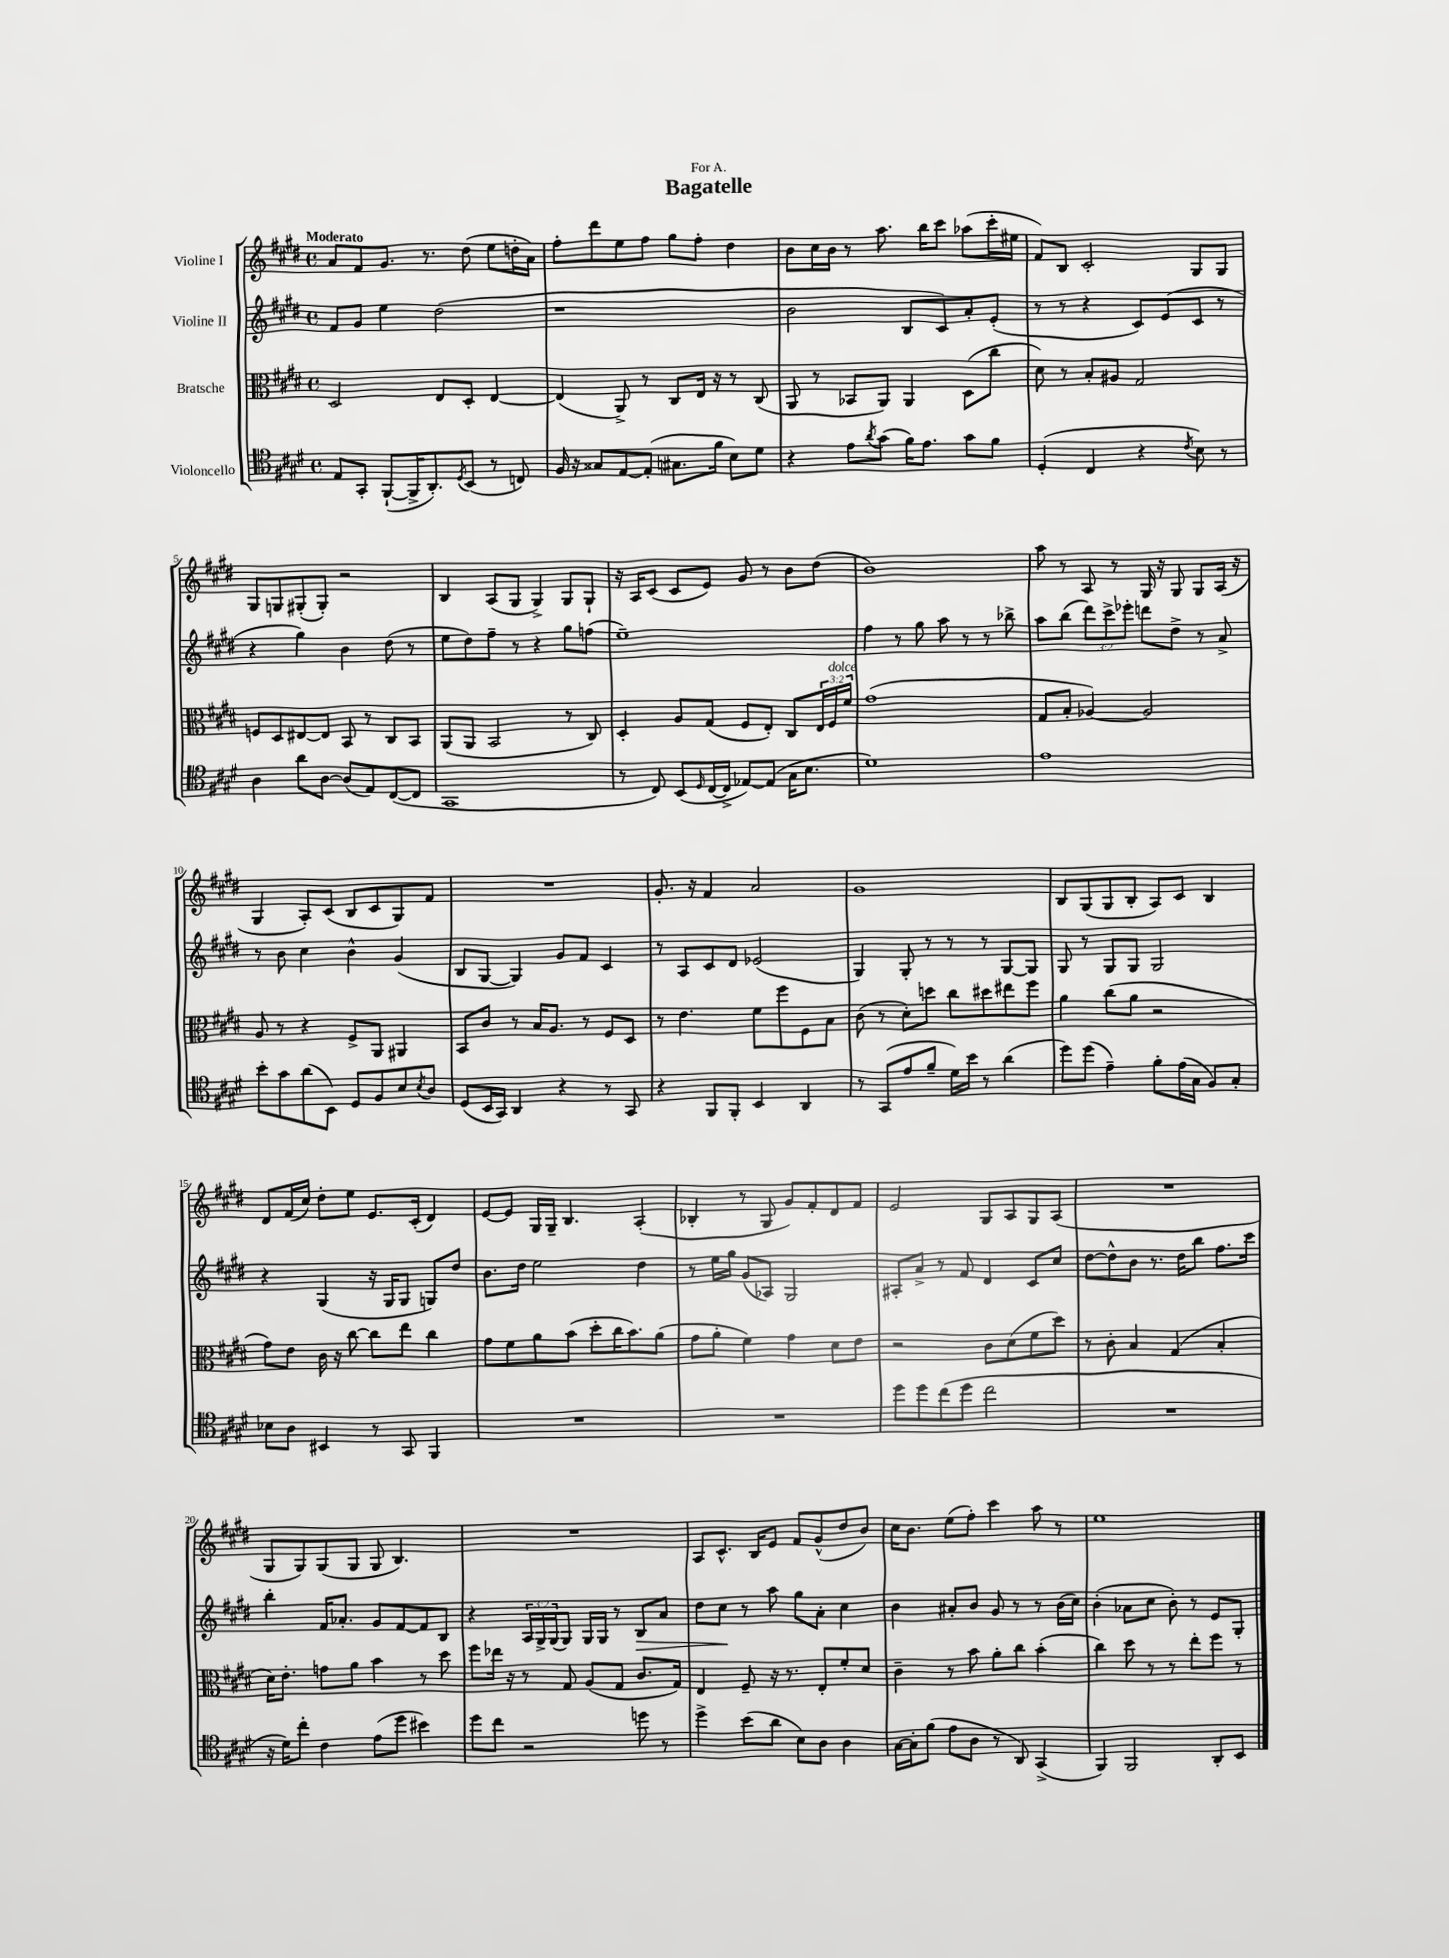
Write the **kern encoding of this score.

**kern	**kern	**kern	**kern
*staff4	*staff3	*staff2	*staff1
*clefC4	*clefC3	*clefG2	*clefG2
*k[f#c#g#d#]	*k[f#c#g#d#]	*k[f#c#g#d#]	*k[f#c#g#d#]
*M4/4	*M4/4	*M4/4	*M4/4
*met(c)	*met(c)	*met(c)	*met(c)
8E	2D#	8f#	8a
8GG#'	.	8g#	8f#
([8FF#`	.	4ee	8.g#
16FF#^]	.	.	.
8.AA')	.	.	8.r
.	8E	(2dd#	.
8qD#	.	.	.
(8BB	8D#'	.	(8dd#
8r	[4E	.	8ee
8C)	.	.	16dd'
.	.	.	16a)
=	=	=	=
16F#	(4E]	1r	8ff#'
16r	.	.	.
8G##	.	.	8ddd#
[8E	8AA^)	.	8ee
(8E']	8r	.	8ff#
8.G#	8C#	.	8gg#
.	16E	.	8ff#'
16f#	16r	.	.
8B)	8r	.	4dd#
8d#	(8C#	.	.
=	=	=	=
4r	8AA	2b	8b
.	8r	.	16cc#
.	.	.	16b
8e	8BB-	.	8r
8qa	.	.	.
(8g#	8AA)	.	8.aa
16f#)	4AA	8B	.
8.e	.	.	16bb
.	.	8c#)	8ccc#
8g#	(8D#	8a'	(8aa-
8f#	8cc#	(8e'	16ccc#'
.	.	.	16ee#
=	=	=	=
(4D#'	8d#)	8r	8f#)
.	8r	8r	8B
4C#	8B'	4r	2c#'
.	8A#	.	.
4r	2G#	8c#)	.
.	.	(8e	.
8qc#	.	.	.
8B)	.	8c#	8G#
8r	.	8r	8G#
=	=	=	=
4A	8F	4r	8G#
.	8D#	.	8G
8a	[8E#	4gg#)	(8G#'
[8A	8E#]	.	8G#')
(8A]	8BB	4b	2r
8E)	8r	.	.
([8C#	8C#	(8dd#	.
8C#]	8BB	8r	.
=	=	=	=
1GG#	(8AA	8ee	4B
.	8AA	8dd#)	.
.	2BB	8ff#~	(8A
.	.	8r	8G#
.	.	4r	4G#^)
.	8r	8gg#	8G#
.	8C#)	(8ff	8G#`
=	=	=	=
8r	4D#'	1ee~)	16r
.	.	.	16A
8C#)	.	.	(8c#
(8BB	8A	.	8c#
16qqD#	.	.	.
[16C#	(8G#	.	8e)
16C#^]	.	.	.
[8E-)	8F#	.	8g#
(8E-]	8E')	.	8r
16G#	8C#	.	8b
8.B	.	.	.
.	24E	.	(8dd#
.	24F#	.	.
.	24f#	.	.
=	=	=	=
1d#)	(1g#	4ff#	1b)
.	.	8r	.
.	.	8gg#	.
.	.	8aa	.
.	.	8r	.
.	.	8r	.
.	.	8bb-^	.
=	=	=	=
1e	8G#	8aa	8aa
.	8B'	(8bb	8r
.	[4A-)	12ddd#)	8A
.	.	12ccc#^	.
.	.	.	8r
.	.	12eee-'	.
.	2A-]	8ddd	16G#
.	.	.	16r
.	.	8dd#^	8G#
.	.	8r	8G#
.	.	8a^	(16A
.	.	.	16r
=	=	=	=
8b'	8A	8r	4G#
8g#	8r	8b	.
(8a	4r	4cc#	8A')
8BB)	.	.	(8c#
8D#	8F#^	4b^^	8B
8F#	8AA	.	8c#
8B	4AA#	(4g#	8G#)
8qB	.	.	.
8A	.	.	8f#
=	=	=	=
(8D#	8BB	8B	1r
16BB	8c#	[8G#	.
16GG#)	.	.	.
4AA	8r	4G#])	.
.	16B	.	.
.	8.A	.	.
4r	.	8g#	.
.	8r	8f#	.
8r	8F#	4c#	.
8GG#	8D#	.	.
=	=	=	=
4r	8r	8r	8.g#'
.	4.e	8A	.
.	.	.	16r
8FF#	.	8c#	4f#
8FF#'	.	8d#	.
4BB	8f#	(2e-	2a
.	8ff#	.	.
4AA	8F#	.	.
.	8B	.	.
=	=	=	=
8r	(8c#	4G#)	1g#
(8GG#	8r	.	.
8e	8d#')	8G#'	.
8f#~	8dd	8r	.
16d#)	8cc#	8r	.
16b	.	.	.
8r	8dd#	8r	.
(4a	8ee#	[8G#	.
.	8ff#	8G#]	.
=	=	=	=
8dd#)	4a	8G#	8B
(8dd#	.	8r	(8G#
4e~)	(8cc#	8G#	8G#
.	8a	8G#	8B'
8f#'	2r	2G#	8A)
(16e	.	.	8c#
16G#	.	.	.
8F#)	.	.	4B
8G#'	.	.	.
=	=	=	=
8B-	8g#)	4r	8d#
8A	8e	.	(16f#
.	.	.	16cc#)
4BB#	16c#	(4G#	8dd#'
.	16r	.	.
.	[8cc#	.	8ee
8r	8cc#]	16r	8.e
.	.	16G#	.
8GG#	8ee	8G#	.
.	.	.	(16c#'
4FF#	4cc#	8G)	4d#)
.	.	8dd#	.
=	=	=	=
1r	8g#	8.b	[8e
.	8f#	.	8e]
.	.	16dd#	.
.	8a	2ee	16G#
.	.	.	16G#~
.	(8b	.	4.B
.	8dd#'	.	.
.	16cc#	.	.
.	8.b)	.	.
.	.	4dd#	(4A'
.	(8a	.	.
=	=	=	=
1r	8g#	8r	4B-'
.	8a'	16ee	.
.	.	16gg#	.
.	4f#)	(8g#	8r
.	.	8A-)	8G#
.	4g#	2G#	8g#)
.	.	.	8f#'
.	8d#	.	8d#
.	8e	.	8f#
=	=	=	=
8dd#	2r	8A#'	2e
8dd#	.	8a^	.
(8cc#	.	8r	.
8dd#	.	8f#	.
2cc#	8c#	4d#	8G#
.	(8d#	.	8A
.	8f#	8c#	8G#
.	8dd#)	8cc#	(8A
=	=	=	=
1r	8r	[8dd#	1r
.	8c#'	8dd#^^]	.
.	4B	8b	.
.	.	8.r	.
.	(4G#	.	.
.	.	16dd#	.
.	.	8bb	.
.	4B'	8.ff#	.
.	.	16ccc#	.
=	=	=	=
16r	16d#)	4bb'	8G#
16d#)	8.e'	.	.
8cc#'	.	.	8G#)
4c#	8g	16f#	(8G#
.	.	8.a-'	.
.	8a	.	8G#
(8e	4b	8g#	8G#
8dd#	.	[8f#	4.B)
4b#)	8r	8f#]	.
.	8dd#	8B	.
=	=	=	=
8dd#	8ff#	4r	1r
8cc#	16ee-	.	.
.	16r	.	.
2r	8r	24A	.
.	.	24G#^	.
.	.	(24G#	.
.	8G#	8G#)	.
.	(8A	16G#	.
.	.	16G#	.
.	8G#	8r	.
8dd	8.c#	8B	.
8r	.	8a	.
.	16G#)	.	.
=	=	=	=
4dd#^	4E	8dd#	8A
.	.	8cc#	8.c#^^
(8b	8F#~	8r	.
.	.	.	16B
8a	16r	8aa	8e
.	8.r	.	.
8B)	.	8gg#	8f#
8A	8E'	8a'	(8g#^^
4A	8f#'	4cc#	8dd#
.	8d#	.	8b)
=	=	=	=
[16G#	4c#~	4b	16cc#
16G#']	.	.	8.b
(8f#	.	.	.
8e	8r	8a#'	(8ee
8A	8b	8b	8ff#')
8r	8a'	8g#	4ccc#
8AA)	8cc#	8r	.
(4GG#^	(4b'	8r	8aa
.	.	(16b	8r
.	.	16cc#)	.
=	=	=	=
4FF#)	4cc#)	(4b'	1ee
2FF#	8dd#	8a-	.
.	8r	8cc#	.
.	8r	8b')	.
.	8ee'	8r	.
8AA'	8ff#	8e	.
8BB	8r	8G#'	.
==	==	==	==
*-	*-	*-	*-
